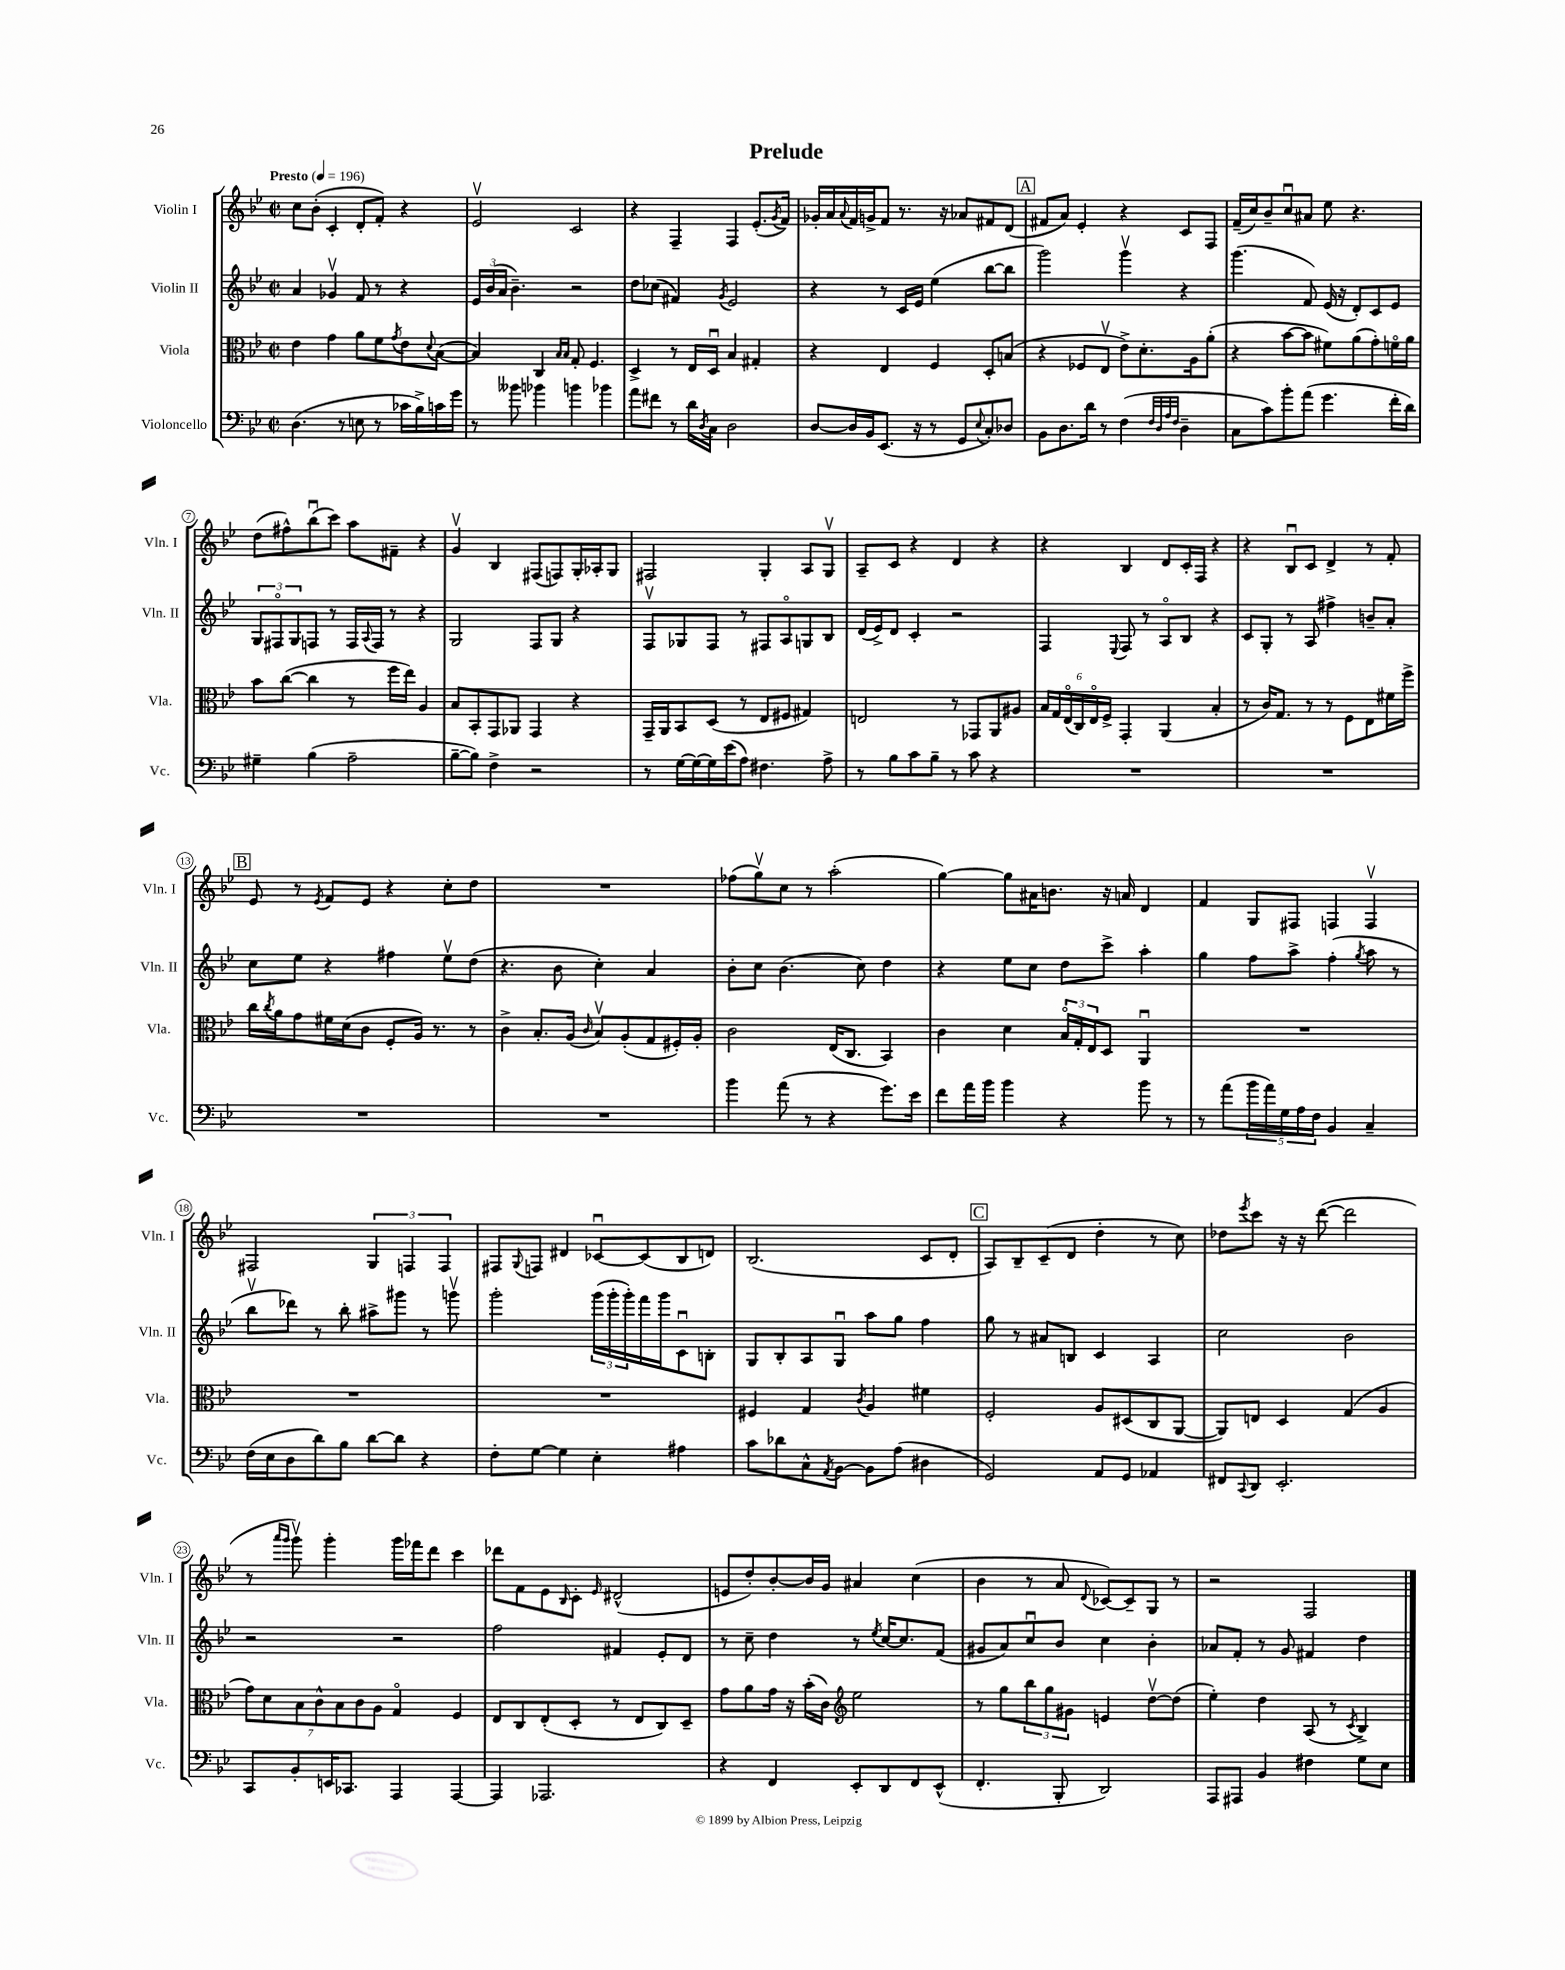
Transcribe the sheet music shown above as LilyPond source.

\header { title = "Prelude" }
<<
\new StaffGroup <<
\new Staff = "s0" \with { instrumentName = "Violin I" shortInstrumentName = "Vln. I" } {
    \clef treble \key bes \major \defaultTimeSignature \time 2/2 \tempo "Presto" 4 = 196
    c''8 bes'8-.( c'4-. d'8-. f'8-.) r4 |
    ees'2\upbow c'2 |
    r4 f4-- f4 ees'8.-.( \acciaccatura { g'8 } f'16) |
    ges'16-. a'16 \appoggiatura { a'8 } f'16 g'16-> f'8 r8. r16 aes'8 fis'8 d'8( |
    \mark \markup { \box "A" } fis'8 a'8) ees'4-. r4 c'8 f8 |
    f'16--( c''16) bes'8-- c''8\downbow ais'8 ees''8 r4. |
    d''8( fis''8-^) bes''8\downbow( c'''8) a''8 fis'8-- r4 |
    g'4\upbow bes4 fis8( f8) g16-. aes16-. g8 |
    fis2 g4-. a8 g8\upbow |
    a8-- c'8 r4 d'4 r4 |
    r4 bes4 d'8 c'16-. f16 r4 |
    r4 bes8\downbow c'8 d'4-> r8 f'8-. |
    \mark \markup { \box "B" } ees'8 r8 \acciaccatura { ees'8 } f'8 ees'8 r4 c''8-. d''8 |
    R1 |
    fes''8( g''8\upbow) c''8 r8 a''2-.( |
    g''4~) g''8 ais'16 b'8. r16 a'16 d'4 |
    f'4 g8 fis8 f4 f4\upbow |
    fis2 \tuplet 3/2 { g4 f4 f4 } |
    fis8 \appoggiatura { g8 } f8 dis'4 ces'8~\downbow ces'8( bes8 d'8) |
    bes2.( c'8 d'8-. |
    \mark \markup { \box "C" } a8) bes8-- c'8--( d'8 d''4-. r8 c''8) |
    des''8 \acciaccatura { ees'''8 } c'''8 r16 r16 d'''8~( d'''2 |
    r8 \grace { a'''16 g'''16 } g'''8\upbow) g'''4-. g'''16 fes'''16 d'''8 c'''4 |
    des'''8 f'8 ees'8 \grace { bes16 } c'8-. \grace { ees'16 } dis'2-^( |
    e'8 d''8-.) bes'8~-. bes'16 g'16 ais'4 c''4( |
    bes'4 r8 a'8 \appoggiatura { d'8 } ces'8~) ces'8-- g8 r8 |
    r2 f2 \bar "|." |
}
\new Staff = "s1" \with { instrumentName = "Violin II" shortInstrumentName = "Vln. II" } {
    \clef treble \key bes \major \defaultTimeSignature \time 2/2
    a'4 ges'4\upbow f'8 r8 r4 |
    \tuplet 3/2 { ees'16 bes'16( a'16 } bes'4.--) r2 |
    d''8 ces''8( fis'4) \acciaccatura { g'8 } ees'2 |
    r4 r8 c'16 ees'16 ees''4( bes''8~ bes''8 |
    \mark \markup { \box "A" } g'''2) g'''4\upbow r4 |
    g'''4.( f'8) ees'16( r16 d'8-.) c'8 ees'8 |
    \tuplet 3/2 { g8 fis8\flageolet g8 } f8 r8 f16 \appoggiatura { a8 } f16 r8 r4 |
    g2 f8 g8 r4 |
    f8\upbow ges8 f8 r8 fis8 a8\flageolet g8 bes8 |
    d'16( ees'16->) d'8 c'4-. r2 |
    f4 \appoggiatura { ees8 } f8 r8 a8\flageolet bes8 r4 |
    c'8 g8-. r8 a8 fis''4-> b'8-- a'8-. |
    \mark \markup { \box "B" } c''8 ees''8 r4 fis''4 ees''8\upbow d''8( |
    r4. bes'8 c''4-.) a'4 |
    bes'8-. c''8 bes'4.( c''8) d''4 |
    r4 ees''8 c''8 d''8 c'''8-> a''4-. |
    g''4 f''8 a''8-> f''4-.( \acciaccatura { g''8 } a''8 r8 |
    bes''8\upbow des'''8) r8 bes''8-. ais''8-> gis'''8 r8 g'''8\upbow |
    g'''2-. \tuplet 3/2 { g'''16( g'''16-. g'''16-.) } f'''16 g'''16 c'8\downbow b8-. |
    g8 bes8-. a8 g8\downbow a''8 g''8 f''4 |
    \mark \markup { \box "C" } g''8 r8 ais'8 b8 c'4 a4 |
    c''2 bes'2 |
    r2 r2 |
    f''2 fis'4 ees'8-. d'8 |
    r8 c''8-- d''4 r8 \acciaccatura { ees''8 } c''16~ c''8. f'8( |
    gis'8 a'8) c''8\downbow bes'8 c''4 bes'4-. |
    aes'8 f'8-. r8 g'8 fis'4 d''4 \bar "|." |
}
\new Staff = "s2" \with { instrumentName = "Viola" shortInstrumentName = "Vla." } {
    \clef alto \key bes \major \defaultTimeSignature \time 2/2
    ees'4 g'4 a'8 f'8 \acciaccatura { g'8 } ees'8 \appoggiatura { d'8 } bes8~( |
    bes4) c4 \grace { bes16 bes16 } g8-. f4. |
    d4-> r8 ees16 d16\downbow bes4 gis4-. |
    r4 ees4 f4 d8-. b8( |
    \mark \markup { \box "A" } r4 fes8 ees8\upbow ees'8->) d'8.-. a16 a'8-.( |
    r4 bes'8~ bes'8 fis'8) a'8( g'8-.) f'16\flageolet a'16 |
    bes'8 c''8~( c''4 r8 f''16 ees''16) a4 |
    bes8 bes,8-. g,8 aes,8 g,4 r4 |
    g,16-- a,16 bes,8 d8( r8 ees8 fis8 gis4) |
    e2 r8 ges,8 a,8 ais8 |
    \tuplet 6/4 { bes16 g16 ees16\flageolet( c16) ees16\flageolet f16-> } g,4-. a,4( bes4-. |
    r8 c'16) g8. r8 r8 f8 ees8 fis'16 f''16-> |
    \mark \markup { \box "B" } c''16 \acciaccatura { c''8 } a'16 g'8 fis'16 d'16( c'8 f8-. a16) r8. r8 |
    c'4-> bes8.-. a16( \grace { c'16 } bes8\upbow) a8-.( g8 fis16-.) a16-. |
    c'2 ees16( c8. bes,4) |
    c'4 d'4 \tuplet 3/2 { bes16\flageolet g16-. ees16 } d8 a,4\downbow |
    R1 |
    R1 |
    R1 |
    fis4 g4 \acciaccatura { c'8 } a4 fis'4 |
    \mark \markup { \box "C" } f2-. a8 dis8( c8 a,8~ |
    a,8) e8 d4 g4( a4 |
    \tuplet 7/4 { g'8) d'8 bes8 c'8-^ bes8 c'8 a8 } g4\flageolet f4 |
    ees8 c8 ees8-.( d8-. r8 ees8 c8) d8-- |
    g'8 a'8 g'16 r16 bes'16-.( c'16) \clef treble ees''2 |
    r8 g''8 \tuplet 3/2 { bes''8 g''8 gis'8 } e'4 d''8~\upbow d''8( |
    ees''4-.) d''4 a8( r8 \acciaccatura { c'8 } bes4->) \bar "|." |
}
\new Staff = "s3" \with { instrumentName = "Violoncello" shortInstrumentName = "Vc." } {
    \clef bass \key bes \major \defaultTimeSignature \time 2/2
    d4.( r8 e8 r8 ces'16 bes16->) c'16 g'16 |
    r8 beses'8 bes'4 b'4 bes'4 |
    a'8 fis'8 r8 d'16 \acciaccatura { d8 } c16 d2 |
    d8~ d16 bes,16 ees,8.( r16 r8 g,8 \appoggiatura { ees8 } c8-.) des8 |
    \mark \markup { \box "A" } bes,8 d8. d'16 r8 f4( \grace { f32 d32 a32 f32 } d4-- |
    c8 c'8) bes'8-. a'8( g'4. f'16-. d'16) |
    gis4-- bes4( a2-- |
    bes8~-- bes8) f4-> r2 |
    r8 g16~ g16~ g16 ees'16( a8) fis4. a8-> |
    r8 bes8 c'8 bes8-- r8 c'8 r4 |
    R1 |
    R1 |
    \mark \markup { \box "B" } R1 |
    R1 |
    bes'4 a'8( r8 r4 g'8.) ees'16 |
    f'8 a'16 bes'16 bes'4 r4 bes'8 r8 |
    r8 a'8( \tuplet 5/4 { bes'16 a'16) g16 a16 f16 } bes,4 c4-- |
    f16( ees16 d8 d'8) bes8 d'8~ d'8 r4 |
    f8-. g8~ g4 ees4-. ais4 |
    c'8 des'8 c8-^ \acciaccatura { a,8 } bes,8~ bes,8 a8( dis4 |
    \mark \markup { \box "C" } g,2) a,8 g,8 aes,4 |
    fis,8 \appoggiatura { c,8 } d,8 ees,2.-. |
    c,8 bes,8-. e,16 ces,8. a,,4 a,,4~ |
    a,,4 aes,,2. |
    r4 f,4 ees,8-. d,8 f,8 ees,8-^( |
    f,4.-. bes,,8-. d,2) |
    a,,8 ais,,8 bes,4 fis4 g8 ees8 \bar "|." |
}
>>
>>
\layout { \context { \Score \override BarNumber.stencil = #(make-stencil-circler 0.1 0.3 ly:text-interface::print) } }
